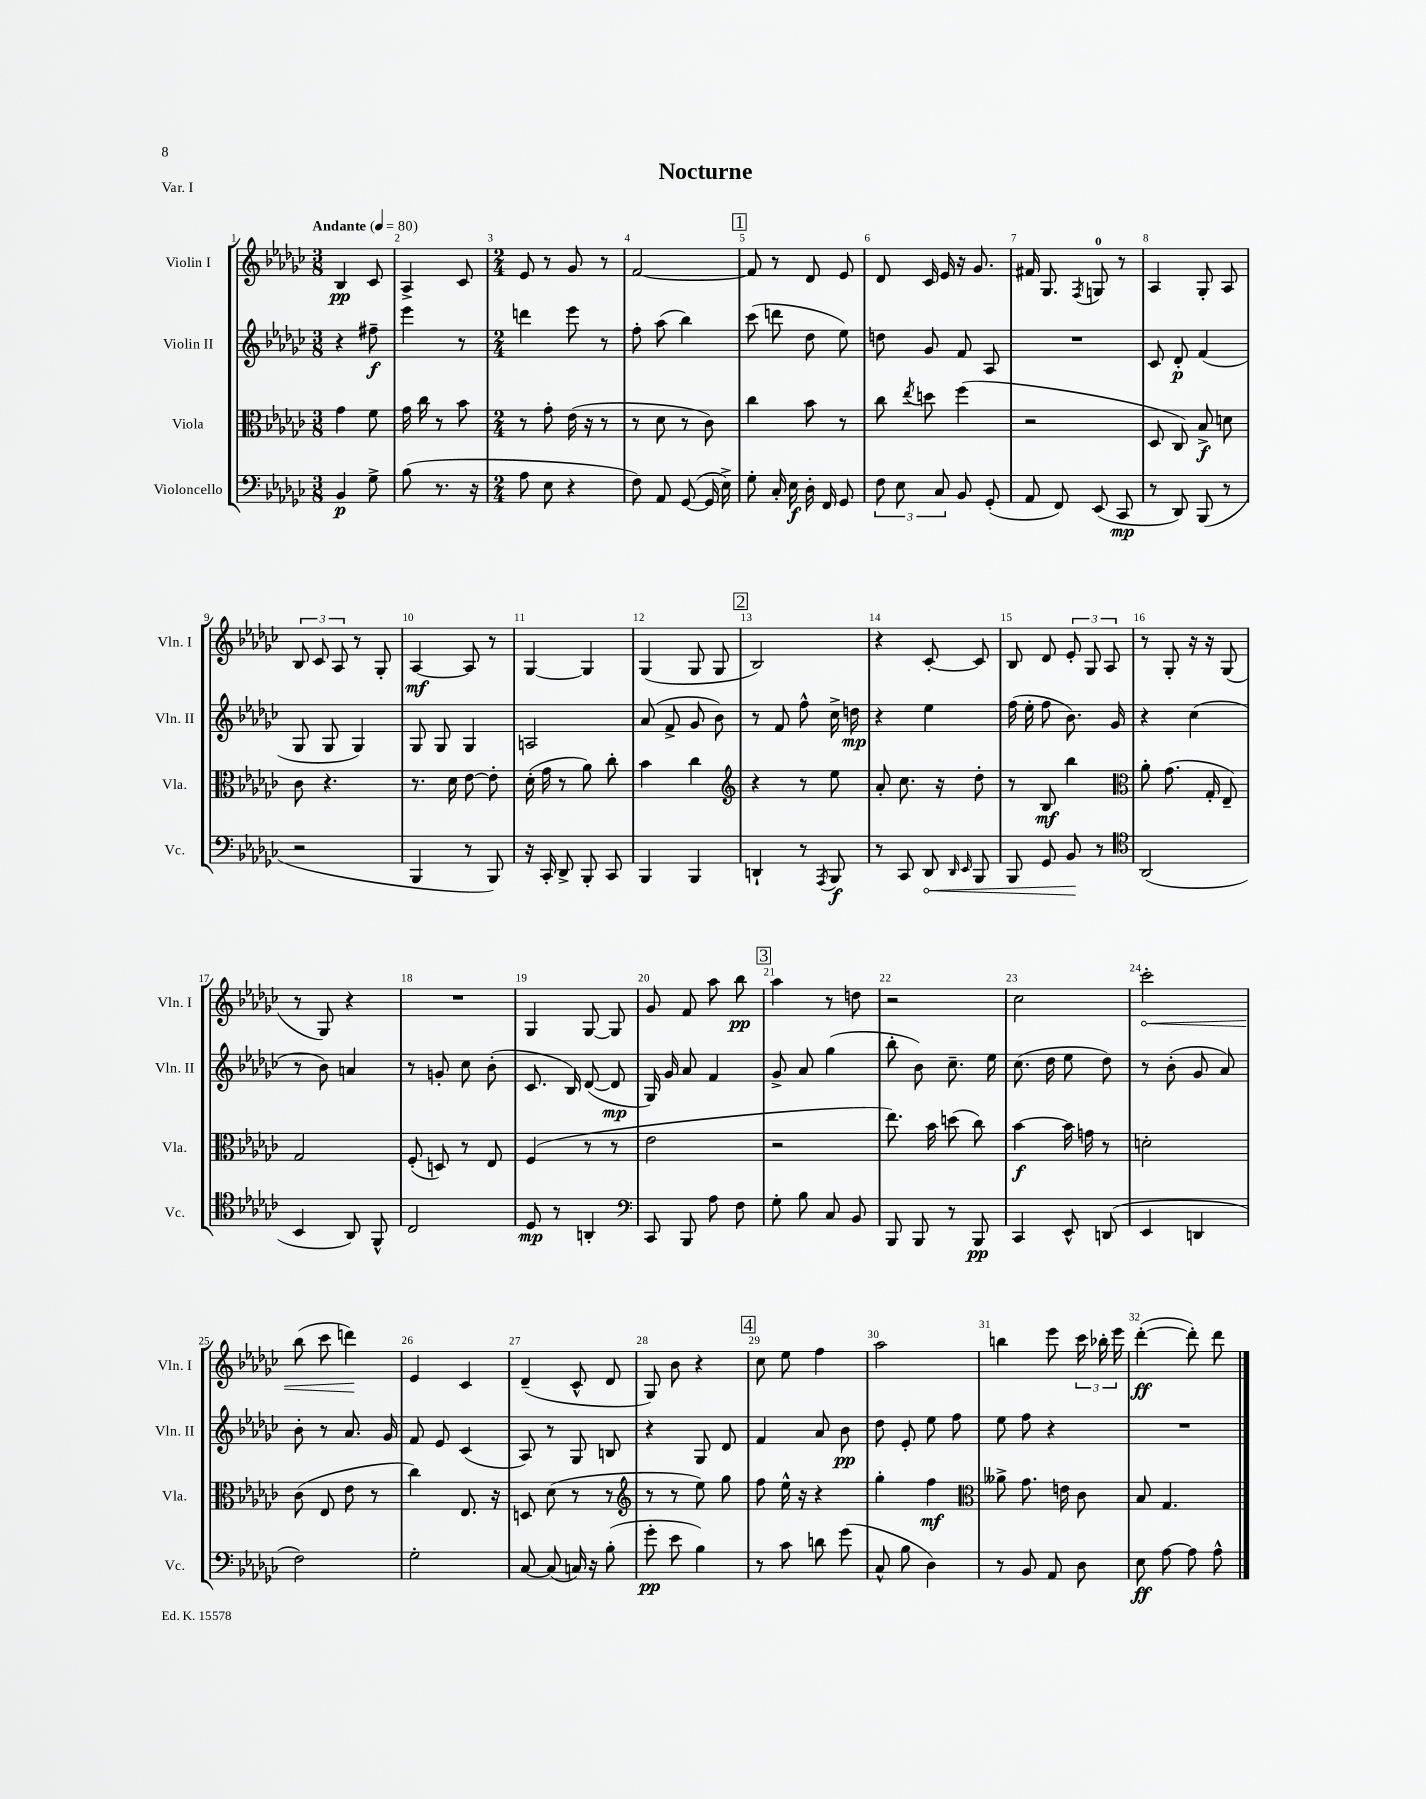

**kern	**dynam	**kern	**dynam	**kern	**dynam	**kern	**dynam
*part4	*part4	*part3	*part3	*part2	*part2	*part1	*part1
*staff4	*staff4	*staff3	*staff3	*staff2	*staff2	*staff1	*staff1
*I"Violoncello	*	*I"Viola	*	*I"Violin II	*	*I"Violin I	*
*I'Vc.	*	*I'Vla.	*	*I'Vln. II	*	*I'Vln. I	*
*clefF4	*	*clefC3	*	*clefG2	*	*clefG2	*
*k[b-e-a-d-g-c-]	*	*k[b-e-a-d-g-c-]	*	*k[b-e-a-d-g-c-]	*	*k[b-e-a-d-g-c-]	*
*M3/8	*	*M3/8	*	*M3/8	*	*M3/8	*
*MM80	*	*MM80	*	*MM80	*	*MM80	*
=1	=1	=1	=1	=1	=1	=1	=1
!	!	!	!	!	!	!LO:TX:a:B:t=Andante	!
4BB-/	p	4g-\	.	4r	.	4B-/	pp
8G-^\	.	8f\	.	8ff#X~\	f	8c-/	.
=2	=2	=2	=2	=2	=2	=2	=2
(8B-\	.	16g-\	.	4eee-\	.	4A-^/	.
.	.	16cc-\	.	.	.	.	.
8.r	.	8r	.	.	.	.	.
.	.	8b-\	.	8r	.	8c-/	.
16r	.	.	.	.	.	.	.
=3	=3	=3	=3	=3	=3	=3	=3
*M2/4	*	*M2/4	*	*M2/4	*	*M2/4	*
8A-\	.	8r	.	4dddn\	.	8e-/	.
8E-\	.	8g-'\	.	.	.	8r	.
4r	.	(16e-\	.	8eee-\	.	8g-/	.
.	.	16r	.	.	.	.	.
.	.	8r	.	8r	.	8r	.
=4	=4	=4	=4	=4	=4	=4	=4
8F\)	.	8r	.	8ff'\	.	[2f/	.
8AA-/	.	8d-\	.	(8aa-\	.	.	.
([8GG-/	.	8r	.	4bb-\)	.	.	.
16GG-/]	.	8c-\)	.	.	.	.	.
16E-^\)	.	.	.	.	.	.	.
!!LO:REH:place=s1:t=1
=5	=5	=5	=5	=5	=5	=5	=5
8G-'\	.	4cc-\	.	(8ccc-\	.	8f/]	.
16C-'/	.	.	.	8dddn\	.	8r	.
16E-\	f	.	.	.	.	.	.
16D-'\	.	8b-\	.	8dd-\	.	8d-/	.
16FF/	.	.	.	.	.	.	.
8GG-/	.	8r	.	8ee-\)	.	8e-/	.
=6	=6	=6	=6	=6	=6	=6	=6
12F\	.	8cc-\	.	8ddn\	.	8d-/	.
12E-\	.	.	.	.	.	.	.
.	.	8qee-/	.	.	.	.	.
.	.	8ddn\	.	8g-/	.	16c-/	.
12C-/	.	.	.	.	.	.	.
.	.	.	.	.	.	16e-/	.
8BB-/	.	(4ff\	.	8f/	.	16r	.
.	.	.	.	.	.	8.g-/	.
(8GG-'/	.	.	.	8A-/	.	.	.
=7	=7	=7	=7	=7	=7	=7	=7
8AA-/	.	2r	.	2r	.	16f#X/	.
.	.	.	.	.	.	8.G-/	.
8FF/)	.	.	.	.	.	.	.
.	.	.	.	.	.	8qF/	.
(8EE-/	.	.	.	.	.	8Gn/	.
8CC-/	mp	.	.	.	.	8r	.
=8	=8	=8	=8	=8	=8	=8	=8
8r	.	8D-/	.	8c-/	.	4A-/	.
8DD-/)	.	8C-/)	.	8d-'/	p	.	.
(8BBB-/	.	8B-^/	f	(4f/	.	8G-'/	.
8r	.	8dn\	.	.	.	8A-/	.
!!LO:LB:g=z
=9	=9	=9	=9	=9	=9	=9	=9
2r	.	8c-\	.	8G-/	.	12B-/	.
.	.	.	.	.	.	12c-/	.
.	.	4.r	.	8G-/	.	.	.
.	.	.	.	.	.	12A-/	.
.	.	.	.	4G-/)	.	8r	.
.	.	.	.	.	.	8G-'/	.
=10	=10	=10	=10	=10	=10	=10	=10
4BBB-/	.	8.r	.	8G-/	.	[4A-/	mf
.	.	.	.	8G-/	.	.	.
.	.	16d-\	.	.	.	.	.
8r	.	[8e-\	.	4G-/	.	8A-/]	.
8BBB-/)	.	8e-'\]	.	.	.	8r	.
=11	=11	=11	=11	=11	=11	=11	=11
16r	.	(16d-'\	.	2An/	.	[4G-/	.
16CC-'/	.	16g-\	.	.	.	.	.
8DD-^/	.	8r	.	.	.	.	.
8BBB-'/	.	8a-\)	.	.	.	4G-/]	.
8CC-/	.	8cc-'\	.	.	.	.	.
=12	=12	=12	=12	=12	=12	=12	=12
4BBB-/	.	4b-\	.	(8a-/	.	(4G-/	.
.	.	.	.	8f^/	.	.	.
4BBB-/	.	4cc-\	.	8g-/	.	8G-/	.
.	.	.	.	8b-\)	.	8G-/	.
!!LO:REH:place=s1:t=2
=13	=13	=13	=13	=13	=13	=13	=13
*	*	*clefG2	*	*	*	*	*
4DDn`/	.	4r	.	8r	.	2B-/)	.
.	.	.	.	8f/	.	.	.
8r	.	8r	.	8ff^^\	.	.	.
8qAAA-/	.	.	.	.	.	.	.
8BBB-/	f	8ee-\	.	16cc-^\	.	.	.
.	.	.	.	16ddn\	mp	.	.
=14	=14	=14	=14	=14	=14	=14	=14
8r	.	8a-'/	.	4r	.	4r	.
8CC-/	.	8.cc-\	.	.	.	.	.
!	!LO:HP:b	!	!	!	!	!	!
8DD-/	<	.	.	4ee-\	.	[8c-'/	.
.	.	16r	.	.	.	.	.
16qqDD-/	.	.	.	.	.	.	.
16qqEE-/	.	.	.	.	.	.	.
8BBB-/	.	8dd-'\	.	.	.	8c-/]	.
=15	=15	=15	=15	=15	=15	=15	=15
8BBB-/	.	8r	.	(16ff\	.	8B-/	.
.	.	.	.	16ee-'\	.	.	.
8GG-/	.	8B-/	mf	8ff\	.	8d-/	.
8BB-/	.	4bb-\	.	8.b-\)	.	12e-'/	.
.	.	.	.	.	.	12G-/	.
8r	[	.	.	.	.	.	.
.	.	.	.	.	.	12A-/	.
.	.	.	.	16g-/	.	.	.
=16	=16	=16	=16	=16	=16	=16	=16
*clefC4	*	*clefC3	*	*	*	*	*
(2AA-/	.	8a-'\	.	4r	.	8r	.
.	.	(8.g-\	.	.	.	8G-'/	.
.	.	.	.	(4cc-\	.	16r	.
.	.	16G-'/	.	.	.	16r	.
.	.	8E-~/)	.	.	.	(8G-/	.
!!LO:LB:g=z
=17	=17	=17	=17	=17	=17	=17	=17
4BB-/	.	2G-/	.	8r	.	8r	.
.	.	.	.	8b-\)	.	8G-/)	.
8AA-/)	.	.	.	4an/	.	4r	.
8FF^^/	.	.	.	.	.	.	.
=18	=18	=18	=18	=18	=18	=18	=18
2C-/	.	(8F'/	.	8r	.	2r	.
.	.	8Dn/)	.	8gn'/	.	.	.
.	.	8r	.	8cc-\	.	.	.
.	.	8E-/	.	(8b-'\	.	.	.
=19	=19	=19	=19	=19	=19	=19	=19
8D-/	mp	(4F/	.	8.c-/	.	4G-/	.
8r	.	.	.	.	.	.	.
.	.	.	.	16B-/)	.	.	.
4AAn'/	.	8r	.	([8d-/	.	[8G-/	.
.	.	8r	.	8d-/]	mp	8G-/]	.
=20	=20	=20	=20	=20	=20	=20	=20
*clefF4	*	*	*	*	*	*	*
8CC-/	.	2e-\	.	16G-/)	.	8g-/	.
.	.	.	.	16g-/	.	.	.
8BBB-/	.	.	.	8a-/	.	8f/	.
8A-\	.	.	.	4f/	.	8aa-\	.
8F\	.	.	.	.	.	8bb-\	pp
!!LO:REH:place=s1:t=3
=21	=21	=21	=21	=21	=21	=21	=21
8G-'\	.	2r	.	8g-^/	.	4aa-\	.
8B-\	.	.	.	8a-/	.	.	.
8C-/	.	.	.	(4gg-\	.	8r	.
8BB-/	.	.	.	.	.	8ddn\	.
=22	=22	=22	=22	=22	=22	=22	=22
8BBB-/	.	8.ee-\)	.	8bb-'\	.	2r	.
8BBB-/	.	.	.	8b-\)	.	.	.
.	.	16b-\	.	.	.	.	.
8r	.	(8ddn\	.	8.cc-~\	.	.	.
8BBB-/	pp	8cc-\)	.	.	.	.	.
.	.	.	.	16ee-\	.	.	.
=23	=23	=23	=23	=23	=23	=23	=23
4CC-/	.	[4b-\	f	(8.cc-\	.	2cc-\	.
.	.	.	.	16dd-\	.	.	.
8EE-^^/	.	16b-\]	.	8ee-\	.	.	.
.	.	16gn\	.	.	.	.	.
(8DDn/	.	8r	.	8dd-\)	.	.	.
=24	=24	=24	=24	=24	=24	=24	=24
!	!	!	!	!	!	!	!LO:HP:b
4EE-/	.	2dn'\	.	8r	.	2ccc-'\	<
.	.	.	.	(8b-'\	.	.	.
4DDn/	.	.	.	8g-/	.	.	.
.	.	.	.	8a-/)	.	.	.
!!LO:LB:g=z
=25	=25	=25	=25	=25	=25	=25	=25
2F\)	.	(8c-\	.	8b-'\	.	(8bb-\	.
.	.	8E-/	.	8r	.	8ccc-\	.
.	.	8e-\	.	8.a-/	.	4dddn\)	.
.	.	8r	.	.	.	.	.
.	.	.	.	16g-/	.	.	.
.	.	.	.	.	.	.	[
=26	=26	=26	=26	=26	=26	=26	=26
2G-'\	.	4cc-\)	.	8f/	.	4e-/	.
.	.	.	.	8e-/	.	.	.
.	.	8.E-/	.	(4c-/	.	4c-/	.
.	.	16r	.	.	.	.	.
=27	=27	=27	=27	=27	=27	=27	=27
[8C-/	.	8Dn/	.	8A-/)	.	(4d-~/	.
(8C-/]	.	(8d-\	.	8r	.	.	.
16Cn/)	.	8r	.	8G-/	.	8c-^^/	.
16r	.	.	.	.	.	.	.
(8B-'\	.	8r	.	8Bn/	.	8d-/	.
=28	=28	=28	=28	=28	=28	=28	=28
*	*	*clefG2	*	*	*	*	*
8g-'\	pp	8r	.	4r	.	8G-/)	.
8e-\	.	8r	.	.	.	8b-\	.
4B-\)	.	8ee-\)	.	8G-/	.	4r	.
.	.	8gg-\	.	8d-/	.	.	.
!!LO:REH:place=s1:t=4
=29	=29	=29	=29	=29	=29	=29	=29
8r	.	8ff\	.	4f/	.	8cc-\	.
8c-\	.	16ee-^^\	.	.	.	8ee-\	.
.	.	16r	.	.	.	.	.
8dn\	.	4r	.	8a-/	.	4ff\	.
(8g-\	.	.	.	8b-\	pp	.	.
=30	=30	=30	=30	=30	=30	=30	=30
8C-^^/	.	4gg-'\	.	8dd-\	.	2aa-\	.
8B-\	.	.	.	8e-'/	.	.	.
4D-\)	.	4ff\	mf	8ee-\	.	.	.
.	.	.	.	8ff\	.	.	.
=31	=31	=31	=31	=31	=31	=31	=31
*	*	*clefC3	*	*	*	*	*
8r	.	8a--X^\	.	8ee-\	.	4bbn\	.
8BB-/	.	8.g-\	.	8ff\	.	.	.
8AA-/	.	.	.	4r	.	8eee-\	.
.	.	16en\	.	.	.	.	.
8D-\	.	8c-\	.	.	.	24ccc-\	.
.	.	.	.	.	.	24bb-X'\	.
.	.	.	.	.	.	24eee-\	.
=32	=32	=32	=32	=32	=32	=32	=32
8E-\	ff	8B-/	.	2r	.	([4ddd-'\	ff
[8A-\	.	4.G-/	.	.	.	.	.
8A-\]	.	.	.	.	.	8ddd-'\])	.
8A-^^\	.	.	.	.	.	8ddd-\	.
==	==	==	==	==	==	==	==
*-	*-	*-	*-	*-	*-	*-	*-
